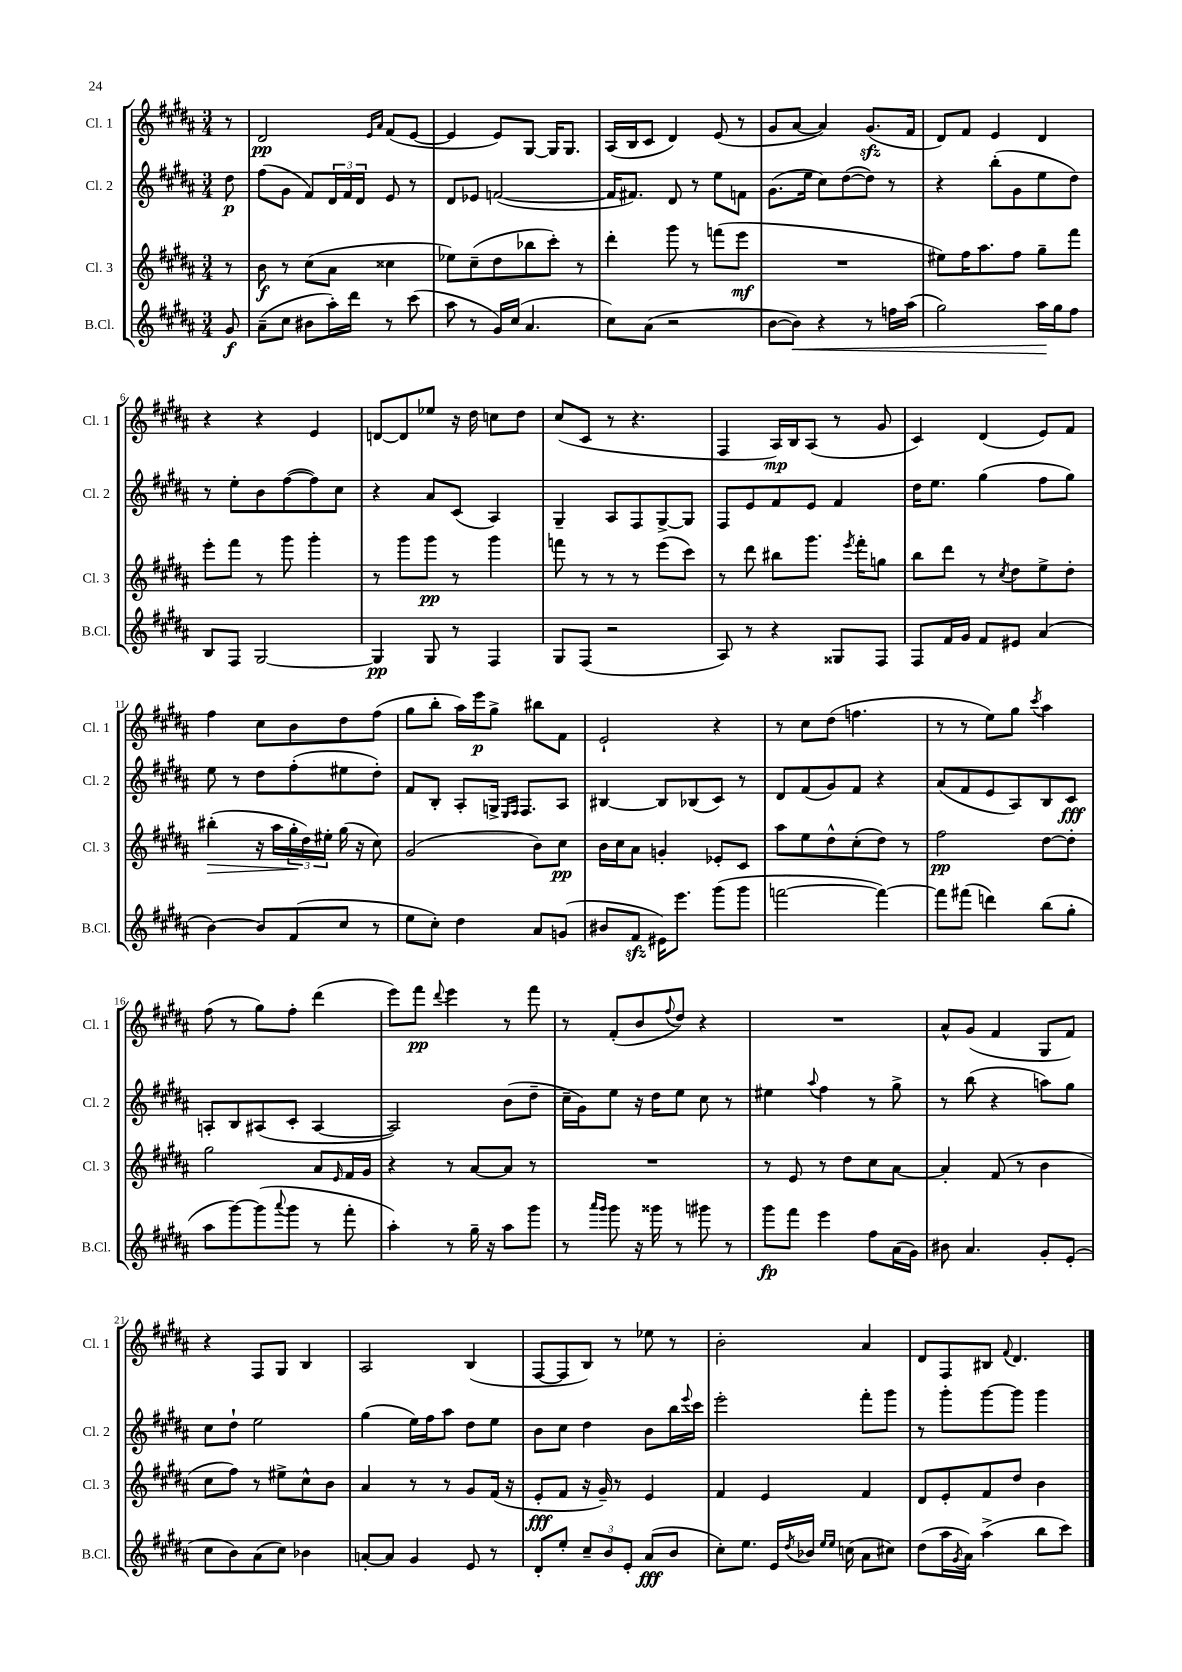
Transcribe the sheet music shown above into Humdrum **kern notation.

**kern	**kern	**kern	**kern
*staff4	*staff3	*staff2	*staff1
*clefG2	*clefG2	*clefG2	*clefG2
*k[f#c#g#d#a#]	*k[f#c#g#d#a#]	*k[f#c#g#d#a#]	*k[f#c#g#d#a#]
*M3/4	*M3/4	*M3/4	*M3/4
8g#/	8r	8dd#\	8r
=	=	=	=
(8a#~\L	8b\	(8ff#\L	2d#/
8cc#\J	8r	8g#\J	.
8b#\L	(8cc#\L	8f#/L)	.
16aa#'\L)	8a#\J	24d#/L	.
.	.	24f#/	.
16ddd#\JJ	.	.	.
.	.	24d#/JJ	.
.	.	.	16qqe/LL
.	.	.	16qqa#/JJ
8r	4cc##\	8e/	(8f#/L
(8ccc#\	.	8r	[8e/J
=	=	=	=
8aa#\	8ee-\L)	8d#/L	4e/]
8r	(8cc#~\	8e-/J	.
16g#/LL)	8dd#\	([2f/	8e/L)
(16cc#/JJ	.	.	.
4.a#/	8bb-\	.	[8G#/J
.	8ccc#'\J)	.	16G#/]LK
.	.	.	8.G#/J
.	8r	.	.
=	=	=	=
8cc#\L)	4ddd#'\	16f/]LK	(16A#/LL
.	.	8.f#/J)	16B/J
(8a#\J	.	.	8c#/J
2r	8ggg#\	8d#/	4d#/)
.	8r	8r	.
.	(8fff\L	8ee\L	(8e/
.	8eee\J	8f\J	8r
=	=	=	=
[8b\L	2.r	(8.g#\L	8g#/L
8b\]J)	.	.	[8a#/J
.	.	16ee\Jk	.
4r	.	8cc#\L)	4a#/])
.	.	([8dd#\	.
8r	.	8dd#\]J)	(8.g#/L
16ff\LL	.	8r	.
(16aa#\JJ	.	.	16f#/Jk
=	=	=	=
2gg#\)	8ee#\L)	4r	8d#/L)
.	16ff#\K	.	8f#/J
.	8.aa#\	.	.
.	.	(8bb'\L	4e/
.	8ff#\J	8g#\	.
16aa#\LL	8gg#~\L	8ee\	4d#/
16gg#\J	.	.	.
8ff#\J	8fff#\J	8dd#\J)	.
=	=	=	=
8B/L	8eee'\L	8r	4r
8F#/J	8fff#\J	8ee'\L	.
[2G#/	8r	8b\	4r
.	8ggg#\	([8ff#\	.
.	4ggg#'\	8ff#\])	4e/
.	.	8cc#\J	.
=	=	=	=
4G#/]	8r	4r	[8d/L
.	8ggg#\L	.	8d/]
8G#/	8ggg#\J	8a#/L	8ee-/J
8r	8r	(8c#/J	16r
.	.	.	16dd#\
4F#/	4ggg#\	4A#/)	8cc\L
.	.	.	8dd#\J
=	=	=	=
8G#/L	8fff\	4G#~/	(8cc#/L
(8F#/J	8r	.	8c#/J
2r	8r	8A#/L	8r
.	8r	8F#/	4.r
.	(8eee\L	[8G#^/	.
.	8ccc#\J)	8G#/]J	.
=	=	=	=
8A#/)	8r	8F#/L	4F#/
8r	8ddd#\	8e/	.
4r	8bb#\L	8f#/	16A#/LL)
.	.	.	16B/J
.	8.ggg#\J	8e/J	(8A#/J
8G##/L	.	4f#/	8r
.	8qeee/	.	.
.	16fff#'\LK	.	.
8F#/J	8gg\J	.	8g#/
=	=	=	=
8F#/L	8bb\L	16dd#\LK	4c#/)
.	.	8.ee\J	.
16f#/L	8ddd#\J	.	.
16g#/JJ	.	.	.
8f#/L	8r	(4gg#\	(4d#/
.	8qcc#/	.	.
8e#/J	8dd#\L	.	.
(4a#/	8ee^\	8ff#\L	8e/L)
.	8dd#'\J	8gg#\J)	8f#/J
=	=	=	=
[4b\)	(4bb#'\	8ee\	4ff#\
.	.	8r	.
8b/]L	16r	8dd#\L	8cc#\L
.	16aa#\LL	.	.
(8f#/	24gg#'\	(8ff#'\	8b\
.	24dd#\)	.	.
.	24ee#'\JJ	.	.
8cc#/J	(16gg#\	8ee#\	8dd#\
.	16r	.	.
8r	8cc#\)	8dd#'\J)	(8ff#\J
=	=	=	=
8ee\L	(2g#/	8f#/L	8gg#\L
8cc#'\J)	.	8B'/J	8bb'\J
4dd#\	.	8A#'/L	16aa#\LL)
.	.	.	16eee\J
.	.	16G^/Jk	8gg#^\J
.	.	16qqE/LL	.
.	.	16qqF#/JJ	.
.	.	8.F#/L	.
8a#/L	8b\L)	.	8bb#\L
(8g/J	8cc#\J	8A#/J	8f#\J
=	=	=	=
8b#/L	16b\LL	[4B#/	2e`/
.	16cc#\J	.	.
8f#/J	8a#\J	.	.
16e#\LK)	4g'/	8B#/]L	.
8.eee\J	.	.	.
.	.	(8B-/	.
(8ggg#\L	8e-'/L	8c#/J)	4r
8ggg#\J	8c#/J	8r	.
=	=	=	=
[2fff\	8aa#\L	8d#/L	8r
.	8ee\	(8f#/	8cc#\L
.	8dd#^^\	8g#/)	(8dd#\J
.	(8cc#'\	8f#/J	4.ff\
4fff\_)	8dd#\J)	4r	.
.	8r	.	.
=	=	=	=
8fff\]L	2ff#\	(8a#/L	8r
(8fff#\J	.	8f#/	8r
4ddd\)	.	8e/	8ee\L)
.	.	8A#/)	8gg#\J
.	.	.	8qccc#/
(8bb\L	[8dd#\L	8B/	4aa#\
8gg#'\J	8dd#'\]J	8c#/J	.
=	=	=	=
8aa#\L	2gg#\	8A'/L	(8ff#\
[8ggg#\)	.	8B/	8r
(8ggg#\]	.	(8A#/	8gg#\L)
8qqaaa#/	.	.	.
8ggg#\J	.	8c#'/J	8ff#'\J
8r	8a#/L	[4A#/	(4ddd#\
.	16qqe/	.	.
8fff#'\	16f#/L	.	.
.	16g#/JJ	.	.
=	=	=	=
4aa#'\)	4r	2A#/])	8eee\L)
.	.	.	8fff#\J
.	.	.	8qqddd#/
8r	8r	.	4eee\
16gg#~\	[8a#/L	.	.
16r	.	.	.
8aa#\L	8a#/]J	(8b\L	8r
8ggg#\J	8r	8dd#~\J	8fff#\
=	=	=	=
8r	2.r	16cc#~\LL	8r
.	.	16g#\J)	.
16qqaaa#/LL	.	.	.
16qqggg#/JJ	.	.	.
8ggg#\	.	8ee\J	(8f#'/L
16r	.	16r	8b/
16ggg##\	.	16dd#\LK	.
.	.	.	8qqff#/
8r	.	8ee\J	8dd#/J)
8ggg#\	.	8cc#\	4r
8r	.	8r	.
=	=	=	=
8ggg#\L	8r	4ee#\	2.r
8fff#\J	8e/	.	.
.	.	8qqaa#/	.
4eee\	8r	4ff#\	.
.	8dd#\L	.	.
8ff#\L	8cc#\	8r	.
(16a#\L	[8a#\J	8gg#^\	.
16g#\JJ)	.	.	.
=	=	=	=
8b#\	4a#'/]	8r	8a#^^/L
4.a#/	.	(8bb\	(8g#/J
.	(8f#/	4r	4f#/
.	8r	.	.
8g#'/L	4b\	8aa\L)	8G#/L
(8e'/J	.	8gg#\J	8f#/J)
=	=	=	=
8cc#\L	8cc#\L	8cc#\L	4r
8b\)	8ff#\J)	8dd#`\J	.
(8a#\	8r	2ee\	8F#/L
8cc#\J)	8ee#^\L	.	8G#/J
4b-\	8cc#^^\	.	4B/
.	8b\J	.	.
=	=	=	=
[8a'/L	4a#/	(4gg#\	2A#/
8a/]J	.	.	.
4g#/	8r	16ee\LL)	.
.	.	16ff#\J	.
.	8r	8aa#\J	.
8e/	8g#/L	8dd#\L	(4B/
8r	(16f#/Jk	8ee\J	.
.	16r	.	.
=	=	=	=
8d#'/L	8e'/L	8b\L	[8F#/L
8ee'/J	8f#/J	8cc#\J	8F#/]
12cc#~/L	16r	4dd#\	8B/J)
.	16g#~/)	.	.
12b/	.	.	.
.	8r	.	8r
12e'/J	.	.	.
(8a#/L	4e/	8b\L	8ee-\
8b/J	.	16bb\L	8r
.	.	8qqeee/	.
.	.	16ccc#\JJ	.
=	=	=	=
8cc#'\L)	4f#/	2eee'\	2b'\
8.ee\J	.	.	.
.	4e/	.	.
16e/LL	.	.	.
8qdd#/	.	.	.
16b-/JJ	.	.	.
16qqee/LL	.	.	.
16qqee/JJ	.	.	.
(16cc\	.	.	.
8a#\L	4f#/	8fff#'\L	4a#/
8cc#\J)	.	8ggg#\J	.
=	=	=	=
(8dd#\L	8d#/L	8r	8d#/L
16aa#\L	8e'/	8ggg#'\L	8F#/
8qg#/	.	.	.
16a#\JJ)	.	.	.
(4aa#^\	8f#/	[8ggg#\	8B#/J
.	.	.	8qqf#/
.	8dd#/J	8ggg#\]J	4.d#/
8bb\L	4b\	4ggg#\	.
8ccc#\J)	.	.	.
==	==	==	==
*-	*-	*-	*-
